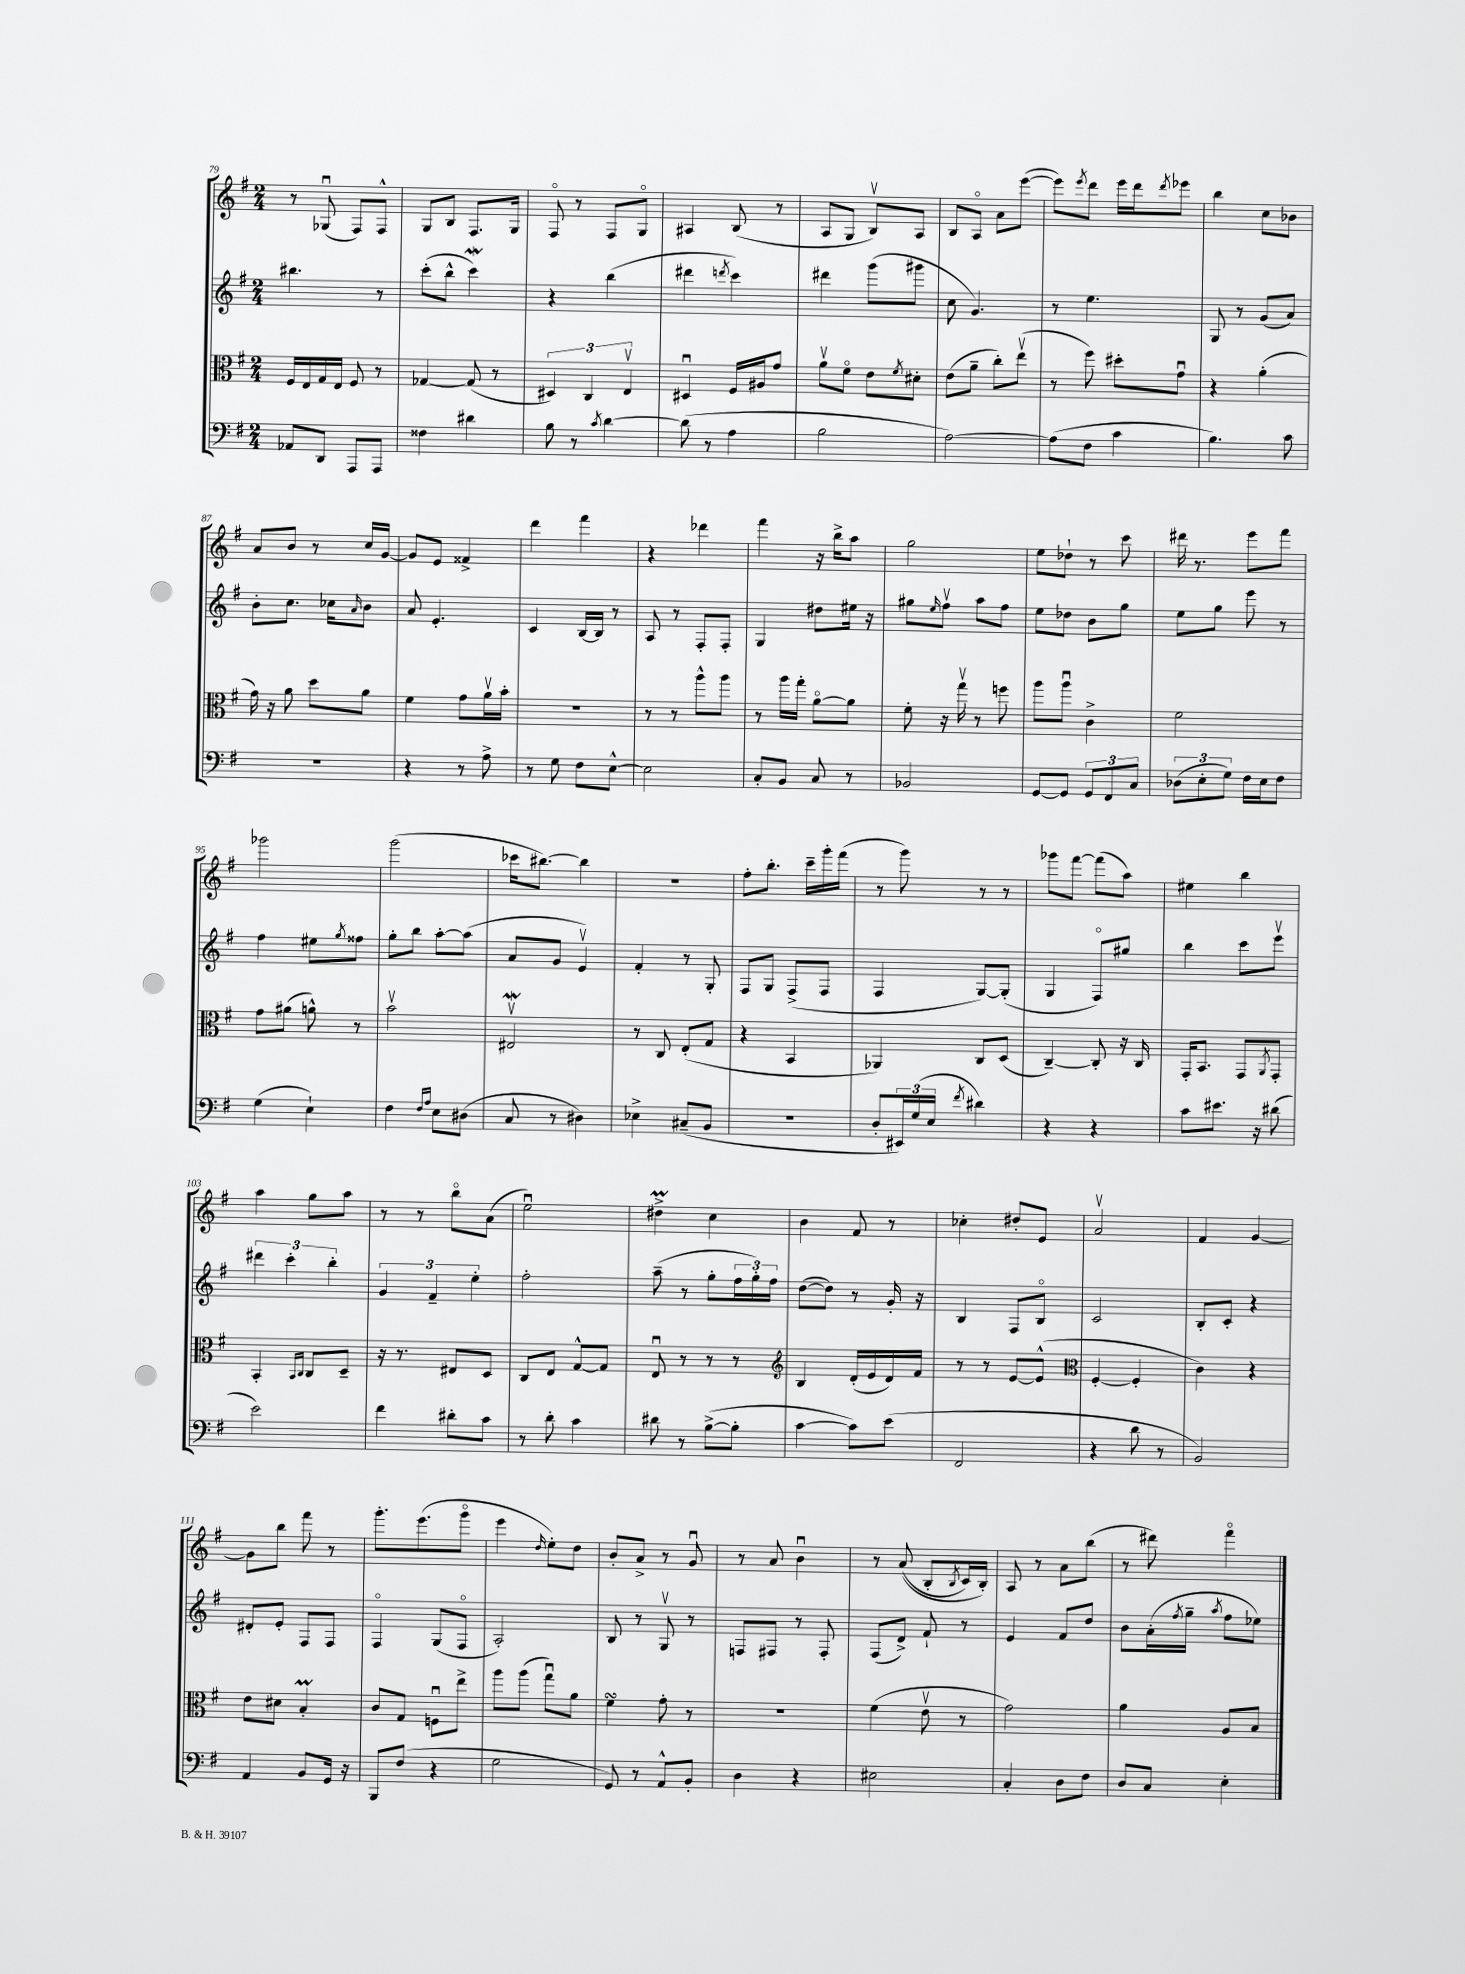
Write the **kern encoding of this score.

**kern	**kern	**kern	**kern
*part4	*part3	*part2	*part1
*staff4	*staff3	*staff2	*staff1
*clefF4	*clefC3	*clefG2	*clefG2
*k[f#]	*k[f#]	*k[f#]	*k[f#]
*M2/4	*M2/4	*M2/4	*M2/4
=79	=79	=79	=79
8AA-X/L	16F#/LL	4.bb#X\	8r
.	16E/	.	.
8DD/J	16G/	.	(8G-Xu/
.	16E/JJ	.	.
8AAA/L	8F#/	.	8F#/L)
8AAA/J	8r	8r	8F#^^/J
=80	=80	=80	=80
4F##X\	[4G-X/	(8ccc'\L	8G/L
.	.	8bb^^\J	8B/J
4d#X\	(8G-/]	4cccw\)	8.F#/L
.	8r	.	.
.	.	.	16G/Jk
=81	=81	=81	=81
8B\	6D#X/)	4r	8F#/
8r	.	.	8r
.	6C/	.	.
8qc/	.	.	.
[4d\	.	(4bb\	8F#/L
.	6Ev/	.	.
.	.	.	8G/J
=82	=82	=82	=82
(8d\]	4D#Xu/	4ddd#X\	4A#X/
8r	.	.	.
.	.	8qdddn/	.
4A\	16F#/LL	4ccc\)	(8B/
.	16A#X/J	.	.
.	8g/J	.	8r
=83	=83	=83	=83
2B\	8av\L	4ddd#X\	8A/L
.	8f#\J	.	8G/J
.	8e\L	(8ggg\L	8Bv/L)
.	8qf#/	.	.
.	8d#X'\J	8ggg#X\J	8A/J
=84	=84	=84	=84
[2A\)	(8e\L	8cc\	8B/L
.	8a~\J	4.g/)	8A/J
.	8cc'\L)	.	8a\L
.	(8eev\J	.	([8eee\J
=85	=85	=85	=85
(8A\L]	8r	8r	8eee\L])
.	.	.	8qeee/
8F#\J	8ff#\)	4.ee\	8ddd\J
4c\	8dd#X'\L	.	16eee\LL
.	.	.	16ddd\J
.	.	.	8qddd/
.	8gu\J	.	8eee-X\J
=86	=86	=86	=86
4.B\)	4r	8G/	4bb\
.	.	8r	.
.	(4a'\	(8g/L	8cc\L
8c\	.	8a/J)	8b-X\J
!!LO:LB:g=z
=87	=87	=87	=87
2r	16g\)	8b'\L	8a/L
.	16r	.	.
.	8a\	8.cc\J	8b/J
.	8dd\L	.	8r
.	.	16cc-X\KL	.
.	.	16qqa/	.
.	8a\J	8b\J	16cc/LL
.	.	.	[16g/JJ
=88	=88	=88	=88
4r	4f#\	8a/	8g/L]
.	.	4.e'/	8e/J
8r	8g\L	.	4f##X^/
8A^\	16av\L	.	.
.	16b'\JJ	.	.
=89	=89	=89	=89
8r	2r	4c/	4ddd\
8G\	.	.	.
8F#\L	.	[16B/LL	4fff#\
.	.	16B/JJ]	.
[8E^^\J	.	8r	.
=90	=90	=90	=90
2E\]	8r	8A/	4r
.	8r	8r	.
.	8aa^^\L	8F#'/L	4ddd-X\
.	8aa\J	8F#'/J	.
=91	=91	=91	=91
8C'/L	8r	4G/	4fff#\
8BB/J	16aa\LL	.	.
.	16gg'\JJ	.	.
8C/	[8a\L	8dd#X\L	16r
.	.	.	16bb^\KL
8r	8a\J]	16ee#X\Jk	8aa\J
.	.	16r	.
=92	=92	=92	=92
2BB-X/	8f#'\	8gg#X\L	2gg\
.	.	16qqee/	.
.	16r	8ff#v\J	.
.	16ggv\	.	.
.	8r	8aa\L	.
.	8ffn\	8ff#\J	.
=93	=93	=93	=93
[8GG/L	8aa\L	8ee\L	8ee\L
8GG/J]	8aau\J	8dd-X\J	8dd-X`\J
12GG/L	4c^\	8b\L	8r
12FF#/	.	.	.
.	.	8gg\J	8ccc\
12C/J	.	.	.
=94	=94	=94	=94
(12D-X\L	2f#\	8ee\L	16ddd#X\
.	.	.	8.r
12E'\	.	.	.
.	.	8gg\J	.
12G\J)	.	.	.
16F#\LL	.	8eee\	8eee\L
16E\J	.	.	.
8F#\J	.	8r	8fff#\J
!!LO:LB:g=z
=95	=95	=95	=95
(4G\	8g\L	4ff#\	2ggg-X\
.	(8a#X\J	.	.
4E`\)	8an^^\)	8ee#X\L	.
.	.	8qgg/	.
.	8r	8ff##X\J	.
=96	=96	=96	=96
4F#\	2bv\	8gg'\L	(2ggg\
.	.	8bb\J	.
16qqF#/LL	.	.	.
16qqA/JJ	.	.	.
8E\L	.	[8aa'\L	.
(8D#X\J	.	(8aa\J]	.
=97	=97	=97	=97
8C/	2E#XWv/	8a/L	16ccc-X\KL
.	.	.	[8.bb#X\J)
8r	.	8g/J	.
4D#X\)	.	4ev/)	4bb#\]
=98	=98	=98	=98
4E-X^\	8r	4f#'/	2r
.	8C/	.	.
(8C#X~/L	(8E'/L	8r	.
8BB/J	8G/J	8G'/	.
=99	=99	=99	=99
2r	4r	8F#/L	8ff#'\L
.	.	8G/J	8.bb'\J
.	4BB/	(8F#^/L	.
.	.	.	16ccc~\LL
.	.	8F#/J	16ggg'\
.	.	.	(16fff#\JJ
=100	=100	=100	=100
8D'/L	4AA-X/)	4F#/	8r
24EE#X/L)	.	.	8ggg\)
(24G/	.	.	.
24E/JJ	.	.	.
8qf#/	.	.	.
4d#X\)	8C/L	[8G/L)	8r
.	(8D/J	(8G'/J]	8r
=101	=101	=101	=101
4r	[4C~/)	4G/	8ggg-X\L
.	.	.	[8fff#\J
4r	8C'/]	8F#/L)	(8fff#\L]
.	16r	8gg#X/J	8aa\J)
.	16C/	.	.
=102	=102	=102	=102
8c\L	16GG'/KL	4bb\	4ee#X\
.	8.BB/J	.	.
8.e#X\J	.	.	.
.	8GG/L	8ccc\L	4bb\
16r	.	.	.
.	8qAA/	.	.
(8d#X\	8GG'/J	8eeev\J	.
!!LO:LB:g=z
=103	=103	=103	=103
2e\)	4BB'/	6ddd#X\	4aa\
.	.	6ccc'\	.
.	16qqBB/LL	.	.
.	16qqC/JJ	.	.
.	8C/L	.	8gg\L
.	.	6bb'\	.
.	8D~/J	.	8aa\J
=104	=104	=104	=104
4f#\	16r	6g/	8r
.	8.r	.	.
.	.	.	8r
.	.	6f#~/	.
8d#X'\L	8E#X/L	.	8bb\L
.	.	6ee'\	.
8c\J	8D/J	.	(8a\J
=105	=105	=105	=105
8r	8C/L	2ff#'\	2eeu\)
8d'\	8E/J	.	.
4c\	[8G^^/L	.	.
.	8G/J]	.	.
=106	=106	=106	=106
8d#X\	8Eu/	(8aa~\	4dd#Xm^\
8r	8r	8r	.
([8B^\L	8r	8gg'\L	4cc\
8B'\J]	8r	24ff#\L	.
.	.	24gg'\)	.
.	.	24ff#\JJ	.
=107	=107	=107	=107
*	*clefG2	*	*
[4c\	4B/	([8dd\L	4b\
.	.	8dd\J])	.
8c\L])	(16d'/LL	8r	8f#/
.	16e/	.	.
(8e\J	16d/)	16g'/	8r
.	16f#/JJ	16r	.
=108	=108	=108	=108
2FF#/	8r	4B/	4cc-X'\
.	8r	.	.
.	[8e/L	8F#/L	8dd#X'/L
.	(8e^^/J]	8B/J	8e/J
=109	=109	=109	=109
*	*clefC3	*	*
4r	[4F#'/	2c/	2av/
8d\	4F#'/]	.	.
8r	.	.	.
=110	=110	=110	=110
2BB/)	4c\)	8B'/L	4f#/
.	.	8c'/J	.
.	4r	4r	[4g/
!!LO:LB:g=z
=111	=111	=111	=111
4AA/	8e\L	8d#X'/L	8g\L]
.	8d#X\J	8e'/J	8bb\J
8BB/L	4Bm'/	8F#/L	8fff#\
16GG/Jk	.	8F#/J	8r
16r	.	.	.
=112	=112	=112	=112
8BBB/L	8c/L	4F#/	8.ggg'\L
(8F#/J	8G/J	.	.
.	.	.	(8.eee\
4r	8Fnu\L	(8G/L	.
.	8ee^\J	8F#/J	8ggg\J
=113	=113	=113	=113
2G\	8aa\L	2A'/)	4eee\
.	(8aa\J	.	.
.	.	.	16qqdd/
.	8ggu\L)	.	8ee'\L)
.	8a\J	.	8dd\J
=114	=114	=114	=114
8GG/)	4f#sSsS\	8B/	8b'/L
8r	.	8r	8a^/J
8AA^^/L	8g'\	8Gv/	8r
8BB'/J	8r	8r	8gu/
=115	=115	=115	=115
4D\	2r	8Fn/L	8r
.	.	8F#X/J	8a/
4r	.	8r	4bu\
.	.	8F#'/	.
=116	=116	=116	=116
2E#X\	(4f#\	(8F#/L	8r
.	.	8d^/J)	((8a/
.	8ev\	8f#`/	8B'/L
.	.	.	8qB/
.	8r	8r	16c/L)
.	.	.	16B'/JJ)
=117	=117	=117	=117
4C'/	2g\)	4e/	8A/
.	.	.	8r
8D\L	.	8f#/L	8a\L
8F#\J	.	8dd/J	(8bb\J
=118	=118	=118	=118
8D/L	4a\	8b\L	8r
8C/J	.	(16a'\L	8ddd#X\)
.	.	8qff#/	.
.	.	16gg~\JJ	.
.	.	8qaa/	.
4E'\	8A/L	8ff#\L	4fff#\
.	8B/J	8ee-X\J)	.
==	==	==	==
*-	*-	*-	*-
